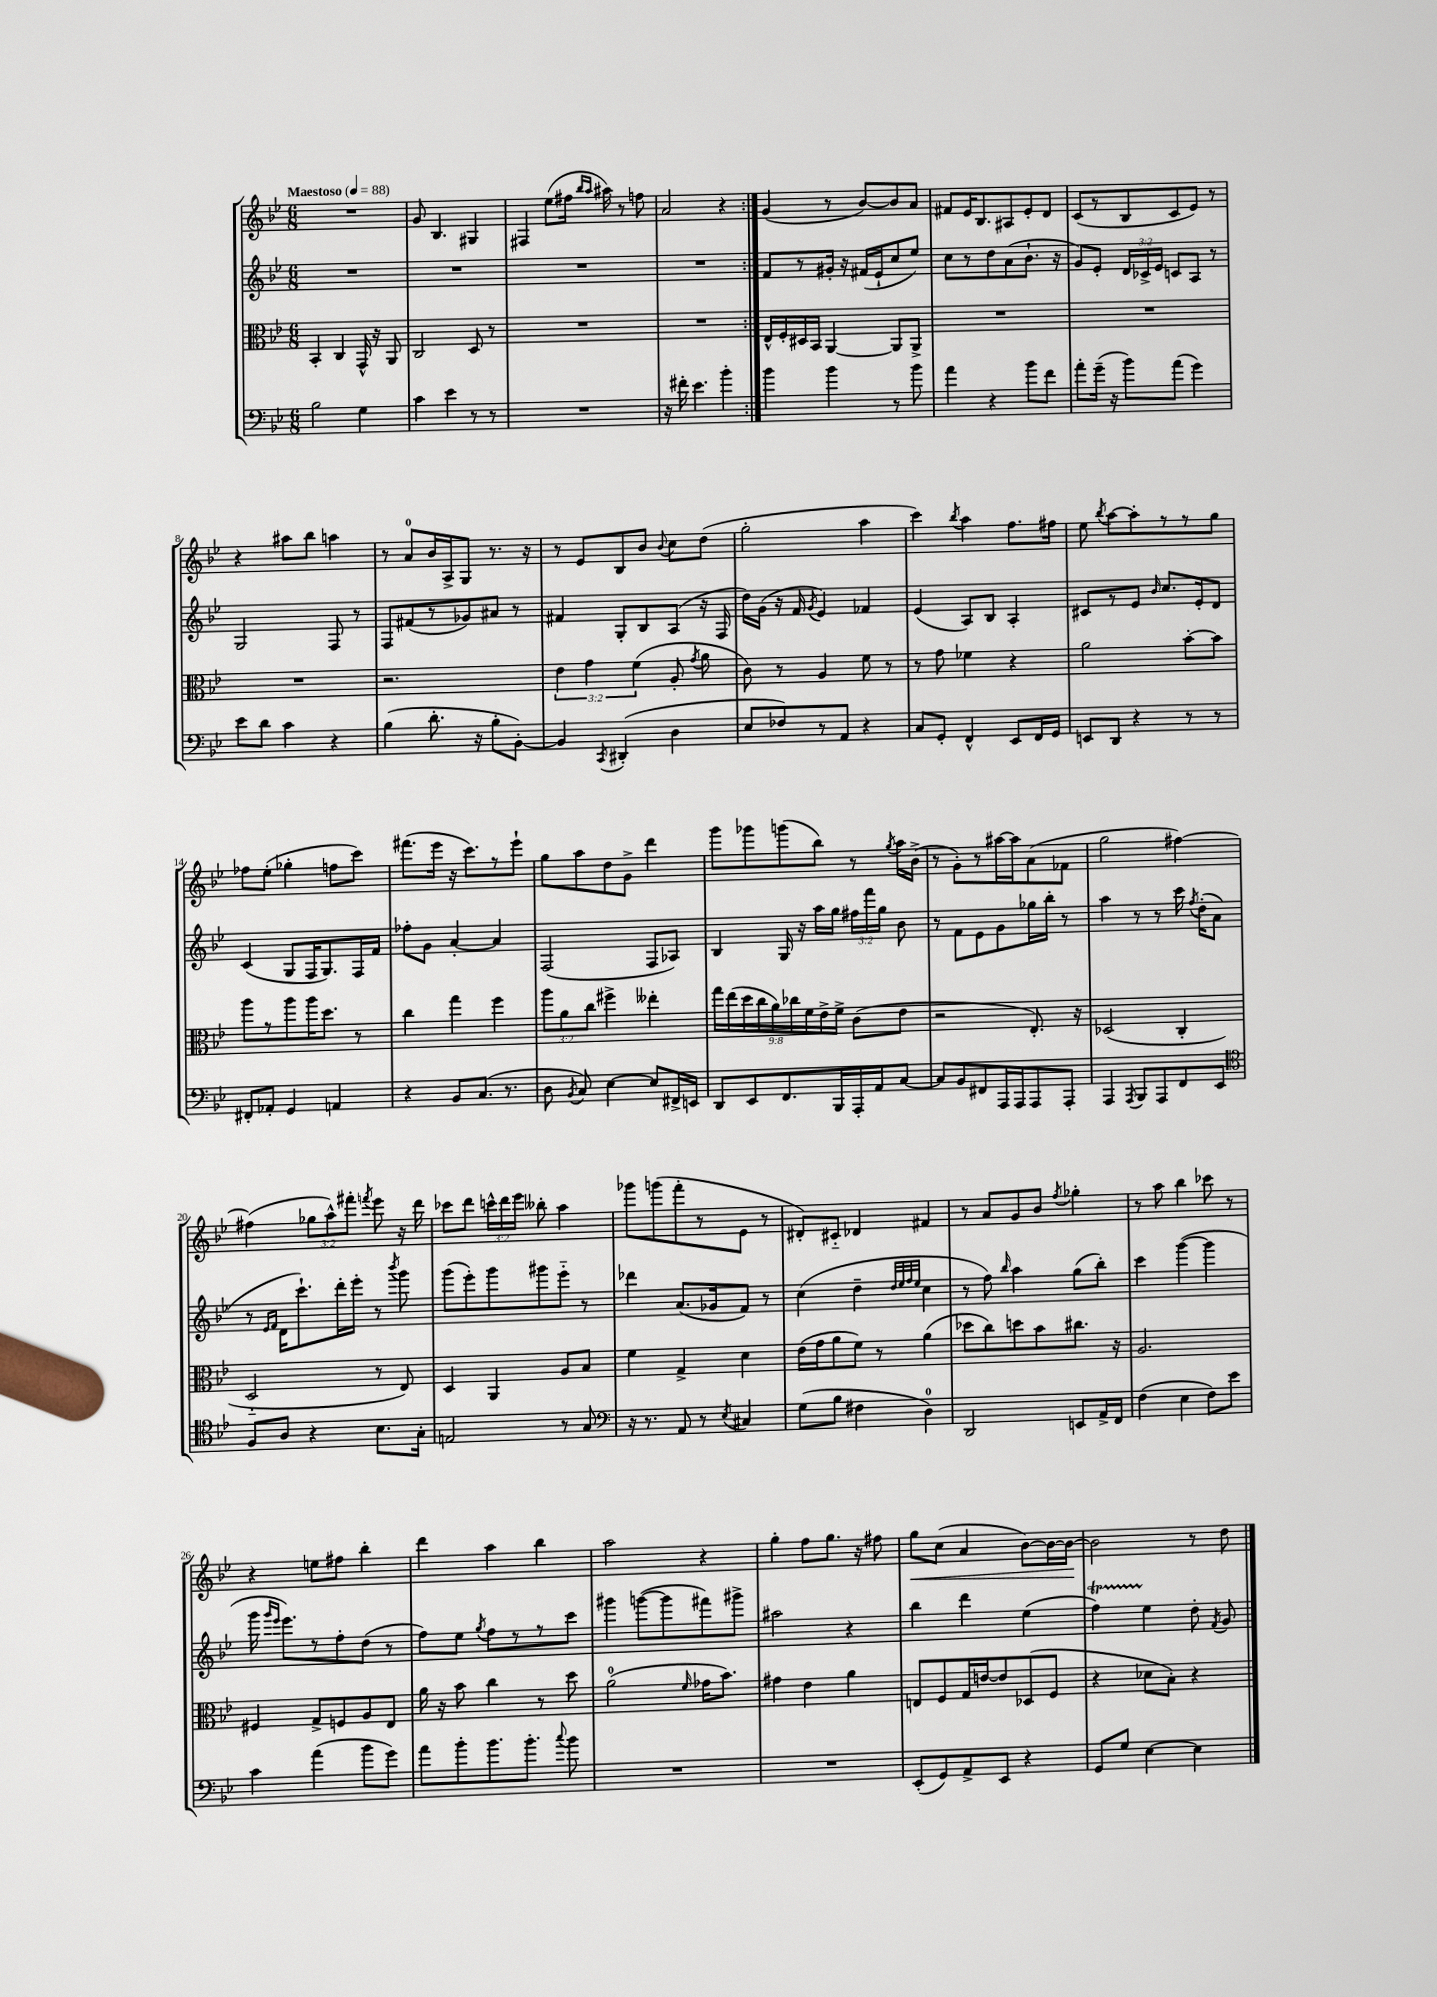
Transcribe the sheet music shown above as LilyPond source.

<<
\new StaffGroup <<
\new Staff = "s0" {
    \clef treble \key bes \major \numericTimeSignature \time 6/8 \override Staff.TupletNumber.text = #tuplet-number::calc-fraction-text \tempo "Maestoso" 4 = 88
    \autoBeamOff \repeat volta 2 { R2. |
    g'8 bes4. gis4 |
    fis4 ees''8[( fis''16] \grace { bes''16[ a''16] } ais''16) r8 f''8 |
    a'2 r4 | }
    g'4( r8 bes'8[~) bes'8 a'8] |
    fis'8[ ees'16 bes8. ais8 ees'8-. d'8] |
    c'8[( r8 bes8 c'8 ees'8]) r8 |
    r4 ais''8[ bes''8] a''4 |
    r8 a'8[-0 bes'16 a16-> g8] r8. r16 |
    r8 ees'8[ bes8 bes'8] \appoggiatura { bes'8 } c''8[ d''8]( |
    g''2-. a''4 |
    c'''4) \acciaccatura { bes''8 } a''4 f''8.[ fis''16] |
    ees''8 \acciaccatura { bes''8 } a''8[~ a''8-. r8 r8 g''8] |
    fes''8[ ees''8]-.( ges''4-. f''8[ c'''8]) |
    fis'''8.[( ees'''16] r16 c'''8.[) r8 ees'''8]-! |
    g''8[ a''8 d''8 g'8]-> d'''4 |
    g'''8[ ges'''8 g'''8( bes''8]) r8 \acciaccatura { g''8 } a''16[ bes'16]->( |
    r8 g'8[-.) r8 ais''16~ ais''16 a'8( fes'8] |
    g''2 fis''4~) |
    fis''4( \tuplet 3/2 { ges''8[ a''8-^) fis'''8]-. } \acciaccatura { f'''8 } ees'''8 r16 d'''16 |
    ces'''8[ d'''8] \tuplet 3/2 { c'''16[-^ d'''16 ees'''16] } beses''8-. a''4 |
    ges'''8[ g'''8( f'''8-. r8 ees'8] r8 |
    dis'8[-.) cis'8]-_ des'4 fis'4 |
    r8 a'8[ g'8 bes'8] \acciaccatura { f''8 } ges''4-. |
    r8 a''8 bes''4 ces'''8 r8 |
    r4 e''8[ fis''8] bes''4-. |
    d'''4 a''4 bes''4 |
    a''2 r4 |
    g''4-. f''8[ g''8.] r16 fis''8 |
    g''8[\< c''8]( a'4 bes'8[~) bes'16~ bes'16]~\! |
    bes'2 r8 d''8 \bar "|." |
}
\new Staff = "s1" {
    \clef treble \key bes \major \numericTimeSignature \time 6/8 \override Staff.TupletNumber.text = #tuplet-number::calc-fraction-text
    \autoBeamOff \repeat volta 2 { R2. |
    R2. |
    R2. |
    R2. | }
    f'8[ r8 gis'16]-. r16 fis'16[( ees'16-! c''8 ees''8]) |
    c''8[ r8 d''8 a'8( bes'8.]-! r16 |
    g'8[) ees'8]-. \tuplet 3/2 { d'16[ ces'16-> ees'16] } c'8[ a8] r8 |
    g2 f8 r8 |
    f8[ fis'8( r8 ges'8) ais'8] r8 |
    fis'4 g8[-. bes8 a8]( r16 f16 |
    d''16[) g'16]( r16 f'16 \acciaccatura { g'8 } ees'4) fes'4 |
    ees'4( a8[) bes8] a4-. |
    cis'8[ r8 ees'8] \grace { bes'16 } c''8.[ ees'16-. d'8] |
    c'4( g8[ f16 g8.) f16 f'16] |
    fes''8[-. g'8] a'4~-. a'4 |
    f2( f8[ aes8]) |
    bes4 g16 r16 a''16[ g''16] \tuplet 3/2 { fis''16[ f'''16 g''16] } bes'8 |
    r8 f'8[ ees'8 g'8 ges''16 bes''16]-. r8 |
    a''4 r8 r8 c'''16 \acciaccatura { f''8 } d''16[-.( a'8] |
    r8 \grace { ees'16[ f'16] } d'16[ c'''8.-!) d'''16-. ees'''16]-. r8 \acciaccatura { bes'''8 } g'''8 |
    g'''8[( ees'''8-.) g'''8 gis'''8 ees'''8]-_ r8 |
    des'''4 a'8.[( ges'16 f'8]) r8 |
    c''4( d''4-- \grace { d''32[ ees''32 f''32 ees''32] } c''4 |
    r8 f''8) \grace { bes''16 } a''4 g''8[( bes''8]-.) |
    c'''4 g'''4~( g'''4 |
    g'''16 \grace { g'''16[ ees'''16] } ees'''8.[) r8 f''8-. d''8]( r8 |
    f''8[) ees''8] \acciaccatura { g''8 } f''8[ r8 r8 c'''8] |
    gis'''4 g'''8[~( g'''8 fis'''8) gis'''8]-> |
    ais''2 r4 |
    bes''4 d'''4 ees''4( |
    f''4\startTrillSpan) ees''4\stopTrillSpan d''8-. \acciaccatura { f'8 } g'8 \bar "|." |
}
\new Staff = "s2" {
    \clef alto \key bes \major \numericTimeSignature \time 6/8 \override Staff.TupletNumber.text = #tuplet-number::calc-fraction-text
    \autoBeamOff \repeat volta 2 { bes,4-. c4 g,16-^ r16 a,8 |
    c2 d8 r8 |
    R2. |
    R2. | }
    ees16[-^ f16-. dis16 bes,16] a,4~ a,8[ a,8]-> |
    R2. |
    R2. |
    R2. |
    r2. |
    \tuplet 3/2 { ees'4 g'4 f'4( } a8-. \acciaccatura { g'8 } a'8 |
    c'8) r8 a4 f'8 r8 |
    r8 g'8 fes'4 r4 |
    a'2 bes'8[~-. bes'8] |
    a''8[ r8 a''8 a''16 d''8.] r8 |
    c''4 g''4 f''4 |
    \tuplet 3/2 { a''8[ a'8 c''8] } fis''4-> eeses''4-. |
    \tuplet 9/8 { g''16[ ees''16( d''16 c''16 a'16) ces''16 f'16 ees'16-> f'16]-> } c'8[( ees'8] |
    r2 ees8.-.) r16 |
    des2( c4-. |
    d2-_ r8 ees8) |
    d4 a,4 a8[ bes8] |
    f'4 g4-> d'4 |
    ees'16[( g'16 a'8 f'8]) r8 a'4( |
    des''8[ c''8) d''8 bes'8 cis''8.] r16 |
    a2. |
    fis4 g8[-> f8 a8 ees8] |
    a'16 r16 bes'8 c''4 r8 d''8 |
    a'2-0( \grace { f'16 } ges'16[ bes'8.]) |
    gis'4 ees'4 a'4 |
    e8[ f8 g16 e'16~ e'8 des8( f8] |
    r4 des'8[ bes8]-.) r4 \bar "|." |
}
\new Staff = "s3" {
    \clef bass \key bes \major \numericTimeSignature \time 6/8
    \autoBeamOff \repeat volta 2 { bes2 g4 |
    c'4 ees'4 r8 r8 |
    R2. |
    r16 fis'16-. ees'4. bes'4-. | }
    bes'4 bes'4 r8 bes'8 |
    a'4 r4 bes'8[ f'8] |
    a'8[-. g'16]--( r16 bes'8[) a'8]( g'4) |
    ees'8[ d'8] c'4 r4 |
    bes4( d'8.-. r16 bes8[-. bes,8]~-.) |
    bes,4 \acciaccatura { c,8 } dis,4-.( d4 |
    ees8[ fes8) r8 a,8] r4 |
    c8[ g,8]-. f,4-^ ees,8[ f,16 g,16] |
    e,8[ d,8] r4 r8 r8 |
    fis,8[-. aes,8]-. g,4 a,4 |
    r4 bes,8[ c8.]( r8. |
    d8 \acciaccatura { bes,8 } c8) ees4~ ees8[ fis,16-> e,16] |
    d,8[ ees,8 f,8. bes,,16 a,,16-. a,16 c8]~ |
    c8[ bes,8 fis,8 a,,16 a,,16 a,,8 a,,8]-. |
    a,,4 \acciaccatura { a,,8 } bes,,8[ a,,8 f,8 ees,8] |
    \clef tenor f8[ a8] r4 bes8.[ g16]-. |
    e2 r8 g8 |
    \clef bass r16 r8. a,8 r8 \acciaccatura { ees8 } cis4 |
    g8[( bes8] fis4 d4-0) |
    d,2 e,8[ a,16-> f,16] |
    f4( ees4 f8[) ees'8] |
    c'4 a'4( bes'8[ g'8]) |
    a'8[ bes'8-. bes'8. bes'8.]-. \appoggiatura { c''8 } bes'8 |
    R2. |
    R2. |
    ees,8[-.( g,8) a,8-> ees,8] r4 |
    g,8[ g8] ees4~ ees4 \bar "|." |
}
>>
>>
